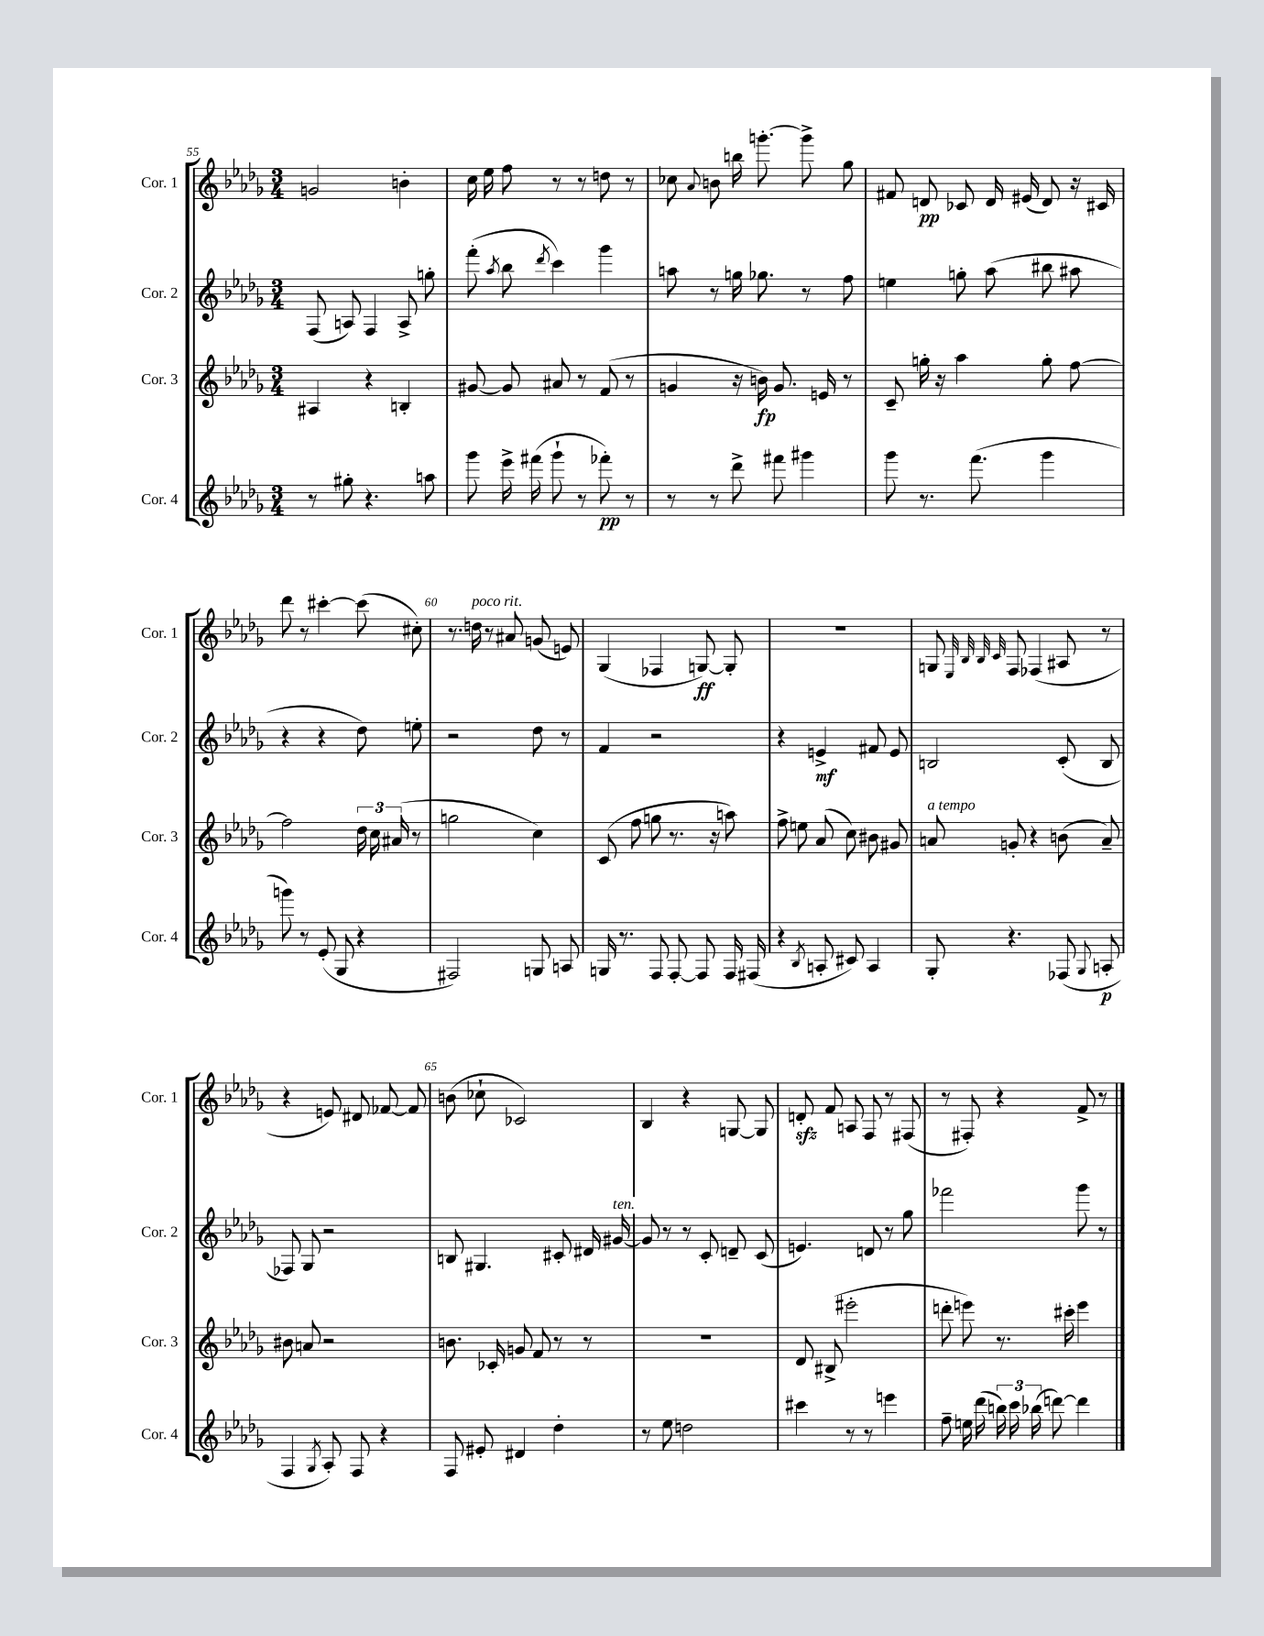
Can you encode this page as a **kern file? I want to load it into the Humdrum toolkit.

**kern	**dynam	**kern	**dynam	**kern	**dynam	**kern	**dynam
*part4	*part4	*part3	*part3	*part2	*part2	*part1	*part1
*staff4	*staff4	*staff3	*staff3	*staff2	*staff2	*staff1	*staff1
*I"Cor. 4	*	*I"Cor. 3	*	*I"Cor. 2	*	*I"Cor. 1	*
*I'Cor. 4	*	*I'Cor. 3	*	*I'Cor. 2	*	*I'Cor. 1	*
*clefG2	*	*clefG2	*	*clefG2	*	*clefG2	*
*k[b-e-a-d-g-]	*	*k[b-e-a-d-g-]	*	*k[b-e-a-d-g-]	*	*k[b-e-a-d-g-]	*
*M3/4	*	*M3/4	*	*M3/4	*	*M3/4	*
=55	=55	=55	=55	=55	=55	=55	=55
8r	.	4A#X/	.	(8F/	.	2gn/	.
8gg#X'\	.	.	.	8An/)	.	.	.
4.r	.	4r	.	4F/	.	.	.
.	.	4Bn'/	.	8A^/	.	4bn'\	.
8aan\	.	.	.	8ggn'\	.	.	.
=56	=56	=56	=56	=56	=56	=56	=56
8ggg-\	.	[8g#X/	.	(8fff'\	.	16cc\	.
.	.	.	.	.	.	16ee-\	.
.	.	.	.	8qaa-/	.	.	.
16eee-^\	.	8g#/]	.	8bb-\	.	8ff\	.
(16fff#X\	.	.	.	.	.	.	.
.	.	.	.	8qddd-/	.	.	.
8ggg-`\	.	8a#X/	.	4ccc\)	.	8r	.
8r	.	8r	.	.	.	8r	.
8fff-X'\)	pp	(8f/	.	4ggg-\	.	8ddn\	.
8r	.	8r	.	.	.	8r	.
=57	=57	=57	=57	=57	=57	=57	=57
8r	.	4gn/	.	8aan\	.	8cc-X\	.
.	.	.	.	.	.	8qqa-/	.
8r	.	.	.	8r	.	8bn\	.
8ddd-^\	.	16r	.	16ggn\	.	16bbn\	.
.	.	16bn\)	fp	8.gg-X\	.	[8.gggn'\	.
8fff#X\	.	8.g/	.	.	.	.	.
4ggg#X\	.	.	.	8r	.	8ggg^\]	.
.	.	16en/	.	.	.	.	.
.	.	8r	.	8ff\	.	8gg-\	.
=58	=58	=58	=58	=58	=58	=58	=58
8ggg-\	.	8c~/	.	4een\	.	8f#X/	.
8.r	.	16ggn'\	.	.	.	8dn/	pp
.	.	16r	.	.	.	.	.
.	.	4aa-\	.	8ggn'\	.	8c-X/	.
(8.fff\	.	.	.	.	.	.	.
.	.	.	.	(8aa-\	.	16d/	.
.	.	.	.	.	.	(16e#X/	.
4ggg-\	.	8gg'\	.	8bb#X\	.	8d/)	.
.	.	[8ff\	.	8aa#X\	.	16r	.
.	.	.	.	.	.	16c#X/	.
!!LO:LB:g=z
=59	=59	=59	=59	=59	=59	=59	=59
8gggn\)	.	2ff\]	.	4r	.	8ddd-\	.
8r	.	.	.	.	.	8r	.
(8e-'/	.	.	.	4r	.	[4ccc#X'\	.
8G-/	.	.	.	.	.	.	.
4r	.	24dd-\	.	8dd-\)	.	(8ccc#\]	.
.	.	24cc\	.	.	.	.	.
.	.	(24a#X/	.	.	.	.	.
.	.	8r	.	8een'\	.	8cc#X'\)	.
=60	=60	=60	=60	=60	=60	=60	=60
2F#X/)	.	2ggn\	.	2r	.	8.r	.
!	!	!	!	!	!	!LO:TX:a:i:t=poco rit.	!
.	.	.	.	.	.	16ddn\	.
.	.	.	.	.	.	8r	.
.	.	.	.	.	.	8a#X/	.
8Gn/	.	4cc\)	.	8dd-\	.	(8gn/	.
8An/	.	.	.	8r	.	8en/)	.
=61	=61	=61	=61	=61	=61	=61	=61
16Gn/	.	(8c/	.	4f/	.	(4G-/	.
8.r	.	.	.	.	.	.	.
.	.	8ff\	.	.	.	.	.
8F/	.	8ggn\	.	2r	.	4F-X/	.
[8F'/	.	8.r	.	.	.	.	.
8F/]	.	.	.	.	.	[8Gn/)	ff
.	.	16r	.	.	.	.	.
16F/	.	8aan\)	.	.	.	8G'/]	.
(16F#X/	.	.	.	.	.	.	.
=62	=62	=62	=62	=62	=62	=62	=62
4r	.	8ff^\	.	4r	.	2.r	.
.	.	8een\	.	.	.	.	.
8qB-/	.	.	.	.	.	.	.
8An'/	.	(8a-/	.	4en^/	mf	.	.
8c#X/)	.	8cc\)	.	.	.	.	.
4A/	.	8b#X\	.	8f#X/	.	.	.
.	.	8g#X/	.	8e/	.	.	.
=63	=63	=63	=63	=63	=63	=63	=63
!	!	!LO:TX:a:i:t=a tempo	!	!	!	!	!
8G-'/	.	8an/	.	2Bn/	.	8Gn/	.
.	.	.	.	.	.	32qqE-/	.
.	.	.	.	.	.	32qqB-/	.
.	.	.	.	.	.	32qqB-/	.
.	.	.	.	.	.	32qqc/	.
4.r	.	8gn'/	.	.	.	8F/	.
.	.	4r	.	.	.	(4F-X/	.
(8F-X/	.	(8bn\	.	(8c'/	.	8A#X/	.
8qqG-/	.	.	.	.	.	.	.
8An'/	p	8a~/)	.	8B/	.	8r	.
!!LO:LB:g=z
=64	=64	=64	=64	=64	=64	=64	=64
4F/	.	8b#X\	.	8F-X/)	.	4r	.
.	.	8an/	.	8G-/	.	.	.
8qG-/	.	.	.	.	.	.	.
8A-'/)	.	2r	.	2r	.	8en/)	.
8F/	.	.	.	.	.	8d#X/	.
4r	.	.	.	.	.	[8f-X/	.
.	.	.	.	.	.	8f-/]	.
=65	=65	=65	=65	=65	=65	=65	=65
8F/	.	8.bn\	.	8Bn/	.	(8bn\	.
8e#X'/	.	.	.	4.G#X/	.	8cc-X`\	.
.	.	16c-X'/	.	.	.	.	.
4d#X/	.	8gn/	.	.	.	2c-X/)	.
.	.	8f/	.	.	.	.	.
4dd-'\	.	8r	.	8c#X'/	.	.	.
.	.	8r	.	16d#X/	.	.	.
!	!	!	!	!LO:TX:a:i:t=ten.	!	!	!
.	.	.	.	[16g#X/	.	.	.
=66	=66	=66	=66	=66	=66	=66	=66
8r	.	2.r	.	8g#/]	.	4B-/	.
8ee-\	.	.	.	8r	.	.	.
2ddn\	.	.	.	8r	.	4r	.
.	.	.	.	8c'/	.	.	.
.	.	.	.	8dn~/	.	[8Gn/	.
.	.	.	.	(8c/	.	8G/]	.
=67	=67	=67	=67	=67	=67	=67	=67
4ccc#X\	.	8d-/	.	4.en/)	.	8dnzz'/	.
.	.	(8B#X^/	.	.	.	8f/	.
8r	.	2eee#X'\	.	.	.	8An/	.
8r	.	.	.	8dn/	.	8F/	.
4eeen\	.	.	.	8r	.	8r	.
.	.	.	.	8gg-\	.	(8F#X/	.
=68	=68	=68	=68	=68	=68	=68	=68
8ff~\	.	8dddn'\	.	2fff-X\	.	8r	.
16een\	.	8eeen\)	.	.	.	8F#X'/)	.
(16ddd-\	.	.	.	.	.	.	.
24bbn\)	.	8.r	.	.	.	4r	.
24ccc\	.	.	.	.	.	.	.
(24bb-X\	.	.	.	.	.	.	.
[8dddn\)	.	.	.	.	.	.	.
.	.	16ccc#X'\	.	.	.	.	.
4ddd\]	.	4eee\	.	8ggg-\	.	8f^/	.
.	.	.	.	8r	.	8r	.
==	==	==	==	==	==	==	==
*-	*-	*-	*-	*-	*-	*-	*-
